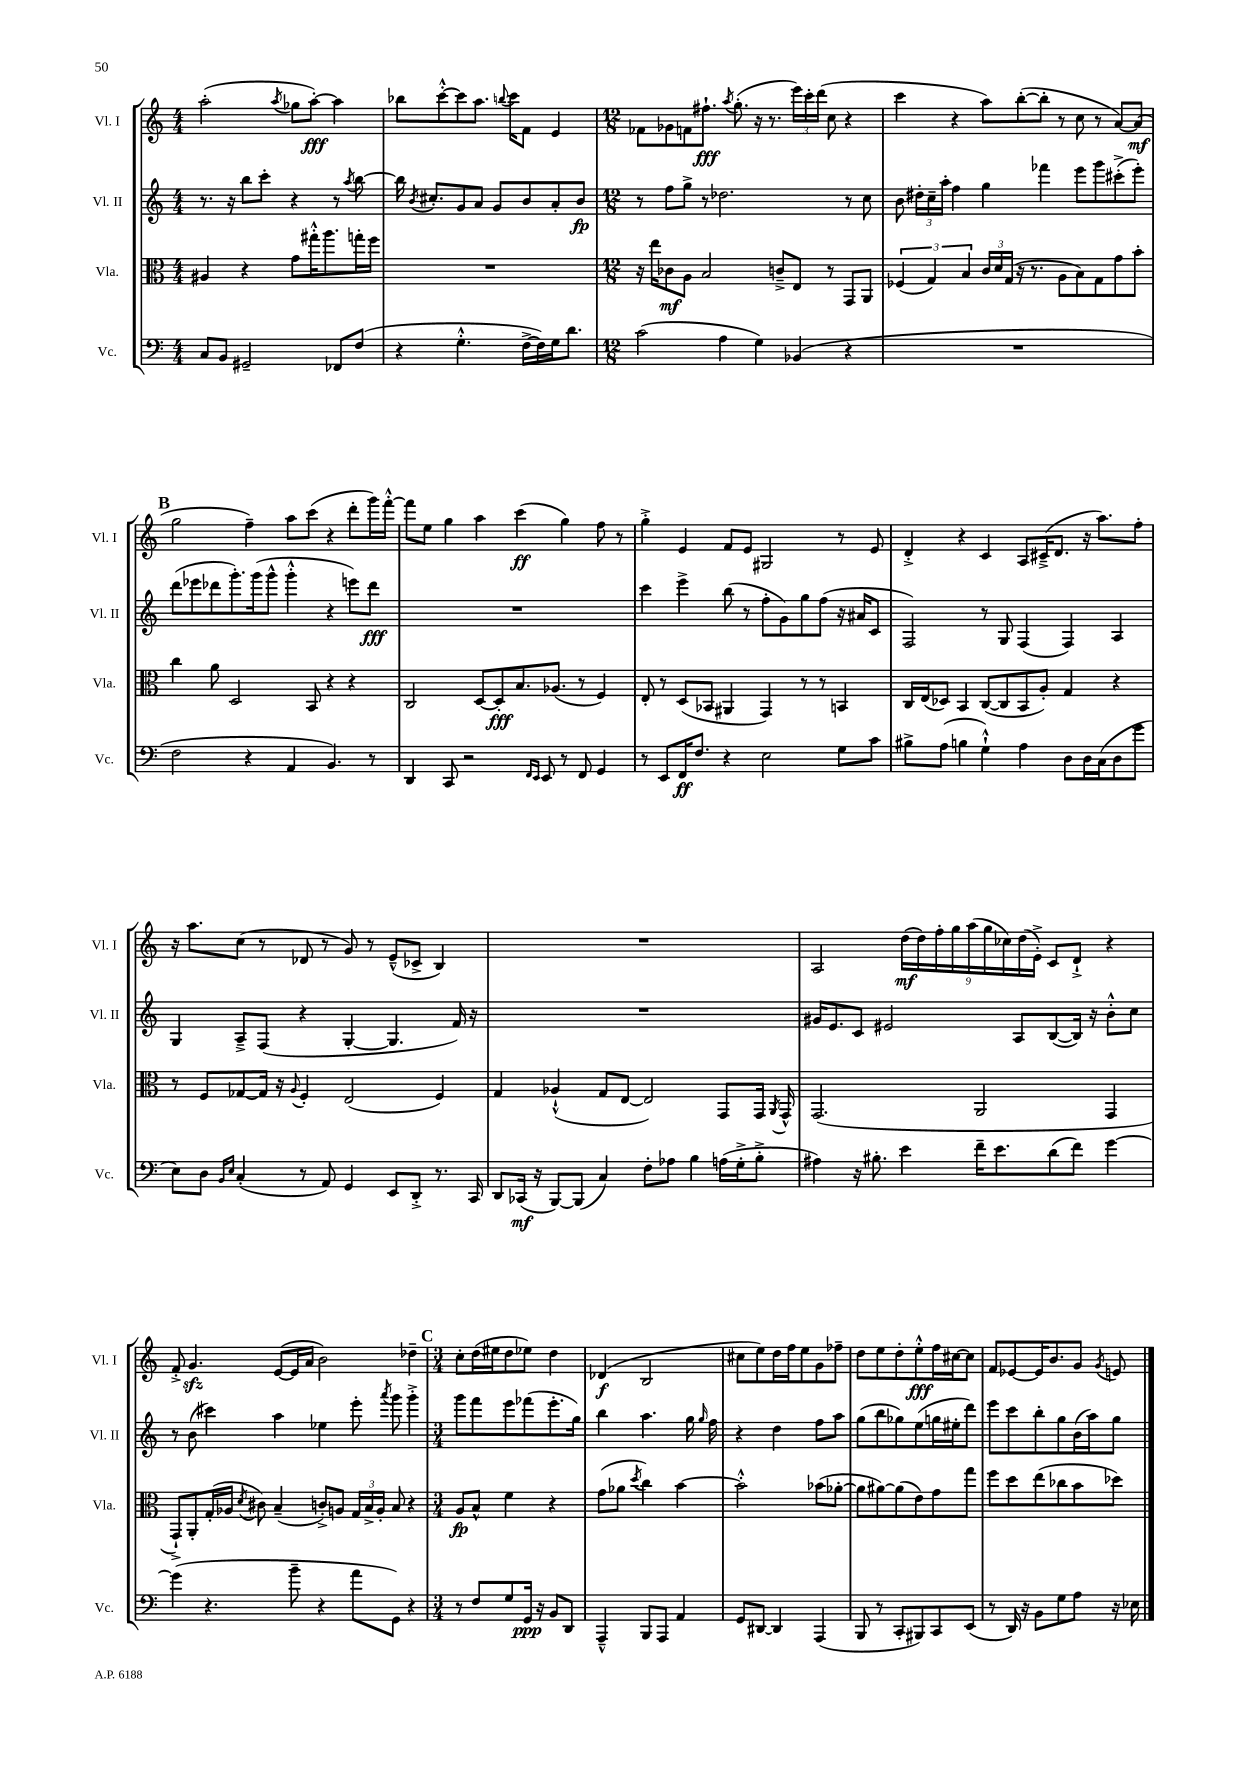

**kern	**kern	**kern	**kern
*staff4	*staff3	*staff2	*staff1
*clefF4	*clefC3	*clefG2	*clefG2
*k[]	*k[]	*k[]	*k[]
*M4/4	*M4/4	*M4/4	*M4/4
8C	4A#	8.r	(2aa'
8BB	.	.	.
.	.	16r	.
2GG#~	4r	8bb	.
.	.	8ccc'	.
.	.	.	8qaa
.	8g	4r	8gg-
.	16gg#'^^	.	[8aa')
.	8.aa	.	.
8FF-	.	8r	4aa]
.	.	8qaa	.
(8F	16gg'	[8bb	.
.	16ff	.	.
=	=	=	=
4r	1r	16bb]	8bb-
.	.	8qb	.
.	.	8.cc#'	.
.	.	.	[8ccc'^^
4.G'^^	.	8g	8ccc]
.	.	8a	8.aa
.	.	8g	.
.	.	.	8qqbb
.	.	.	16ccc
[16F^	.	8b	8f
16F])	.	.	.
16G	.	8a'	4e
8.d	.	.	.
.	.	8b	.
=	=	=	=
*M12/8	*M12/8	*M12/8	*M12/8
(2c	16r	8r	8f-
.	16ee	.	.
.	8c-	8ff	8g-
.	8A	8gg^	8f
.	2B	8r	8.ff#`
4A	.	2.dd-	.
.	.	.	8qaa
.	.	.	(8.gg'
4G)	.	.	16r
.	.	.	8.r
.	8c~^	.	.
(4BB-	8E	.	24eee)
.	.	.	24ccc'
.	.	.	(24ddd
.	8r	.	8cc
4r	8GG	8r	4r
.	8AA	8cc	.
=	=	=	=
1.r	(6F-	8b	4ccc
.	.	24dd#'	.
.	6G)	24cc~	.
.	.	24aa'	.
.	.	4ff	4r
.	6B	.	.
.	24c	4gg	8aa)
.	24d	.	.
.	(24G	.	.
.	16r	.	([8bb'
.	8.r	.	.
.	.	4fff-	8bb']
.	8A	.	8r
.	8B)	8eee	8cc
.	8G	8ggg	8r
.	8g	(8ccc#'^	[8a)
.	8b'	8eee')	(8a]
=	=	=	=
2F	4cc	(8ddd	2gg
.	.	8eee-	.
.	8a	8ddd-	.
.	2D	8.ggg')	.
4r	.	.	4ff~)
.	.	(16ggg	.
.	.	8ggg^^	.
4AA	.	4ggg'^^	8aa
.	8BB	.	(8ccc
4.BB)	4r	4r	4r
.	4r	8eee)	8ddd'
8r	.	8ddd-	16ggg)
.	.	.	[16fff'^^
=	=	=	=
4DD	2C	1.r	8fff]
.	.	.	8ee
8CC	.	.	4gg
2r	.	.	.
.	[8D	.	4aa
.	8D']	.	.
.	8.B	.	(4ccc
16qqFF	.	.	.
16qqEE	.	.	.
8EE	.	.	.
.	(8.A-	.	.
8r	.	.	4gg)
8FF	8r	.	.
4GG	4F)	.	8ff
.	.	.	8r
=	=	=	=
8r	8E'	4ccc	4gg'^
8EE	8r	.	.
16FF	(8D	4eee^	4e
8.F	.	.	.
.	8BB-	.	.
4r	4AA#	(8bb	8f
.	.	8r	8e
2E	4GG)	8ff'	2G#
.	.	8g)	.
.	8r	8gg	.
.	8r	(8ff	.
8G	4BB	16r	8r
.	.	16a#	.
8c	.	8c	8e
=	=	=	=
8B#^	16C	2F)	4d'^
.	(16E	.	.
(8A	8D-)	.	.
4B	4BB	.	4r
4G`^^)	([8C	8r	4c
.	8C]	8G	.
4A	8BB	(4F	8A
.	8A')	.	(16c#~^
.	.	.	8.d
8D	4G	4F)	.
16D	.	.	16r
(16C	.	.	8.aa)
8D	4r	4A	.
8g	.	.	8ff'
=	=	=	=
8E)	8r	4G	16r
.	.	.	8.aa
8D	8F	.	.
16qqBB	.	.	.
16qqE	.	.	.
(4C'	[8G-	8A~^	(8cc
.	16G-]	(8F	8r
.	16r	.	.
.	8qqA	.	.
8r	4F'	4r	8d-
8AA)	.	.	8r
4GG	(2E	[4G'	8g)
.	.	.	8r
8EE	.	4.G]	(8e~^^
8DD'^	.	.	8c-^
8.r	4F)	.	4B)
.	.	16f)	.
16CC	.	16r	.
=	=	=	=
8DD	4G	1.r	1.r
(16CC-	.	.	.
16r	.	.	.
[8BBB)	(4A-`^^	.	.
(8BBB]	.	.	.
4C)	8G	.	.
.	[8E	.	.
8F'	2E])	.	.
8A-	.	.	.
4B	.	.	.
(16A	8GG	.	.
16G'^	.	.	.
8B'^	16GG	.	.
.	8qAA	.	.
.	16GG^^	.	.
=	=	=	=
4A#)	(2.GG	16g#	2A
.	.	8.e	.
16r	.	8c	.
8.B#'	.	.	.
.	.	2e#	.
4e	.	.	(18dd
.	.	.	18dd)
.	.	.	18ff'
.	.	.	18gg
.	.	.	(18aa
16f~	2AA	.	.
.	.	.	18gg
8.e	.	.	.
.	.	.	18cc-)
.	.	8A	.
.	.	.	(18dd
.	.	.	18e'^)
(8d	.	([8B	8c
8f)	.	16B])	8d`^
.	.	16r	.
[4g	4GG	8b'^^	4r
.	.	8cc	.
=	=	=	=
(4g]	8GG`^)	8r	8f'^
.	8AA'	(8b	4.g
4.r	(16G'	4ccc#)	.
.	16A-	.	.
.	8qd	.	.
.	8c#)	.	.
.	(4B~	4aa	([8e
8b~	.	.	16e]
.	.	.	16a
4r	8c'^)	4ee-	2b)
.	8A	.	.
8a	24G	8eee'	.
.	24B^	.	.
.	24A'	.	.
.	.	8qaaa	.
8GG)	8B	8ggg	.
4r	4r	4ggg'^	4dd-~
=	=	=	=
*M3/4	*M3/4	*M3/4	*M3/4
8r	8A	8ggg	8cc'
8F	8B^^	8fff	(16dd
.	.	.	16ee#
8G	4f	8eee	8dd
16GG	.	(8fff-	8ee-)
16r	.	.	.
8BB	4r	8.eee'	4dd
8DD	.	.	.
.	.	16gg)	.
=	=	=	=
4AAA~^^	(8g	4bb	(4d-
.	8a-	.	.
.	8qdd	.	.
8BBB	4cc)	4.aa	2B
8AAA	.	.	.
4AA	[4b	.	.
.	.	16gg	.
.	.	16qqgg	.
.	.	16ff	.
=	=	=	=
8GG	2b'^^]	4r	8cc#
[8DD#	.	.	8ee)
4DD#]	.	4dd	16dd
.	.	.	16ff
.	.	.	8ee
(4AAA	(8b-	8ff	8g
.	[8a-'	8aa	8ff-~
=	=	=	=
8BBB	8a-]	(8gg	8dd
8r	[8a#)	8bb	8ee
8CC'	(8a#]	8gg-)	8dd'
8BBB#)	8e)	(8ee	8ee'^^
8CC	8g	16gg	16ff
.	.	16ee#'	[16cc#
(8EE	8gg	8ddd)	8cc#]
=	=	=	=
8r	8ff	8eee	8f
16DD)	8dd	8ccc	[8e-
16r	.	.	.
8BB	(8ee	8bb'	16e-]
.	.	.	8.b
8G	8cc-	8gg	.
8A	8b	(16b	8g
.	.	16aa)	.
.	.	.	8qg
16r	8dd-)	8gg	8e
16E-	.	.	.
==	==	==	==
*-	*-	*-	*-
